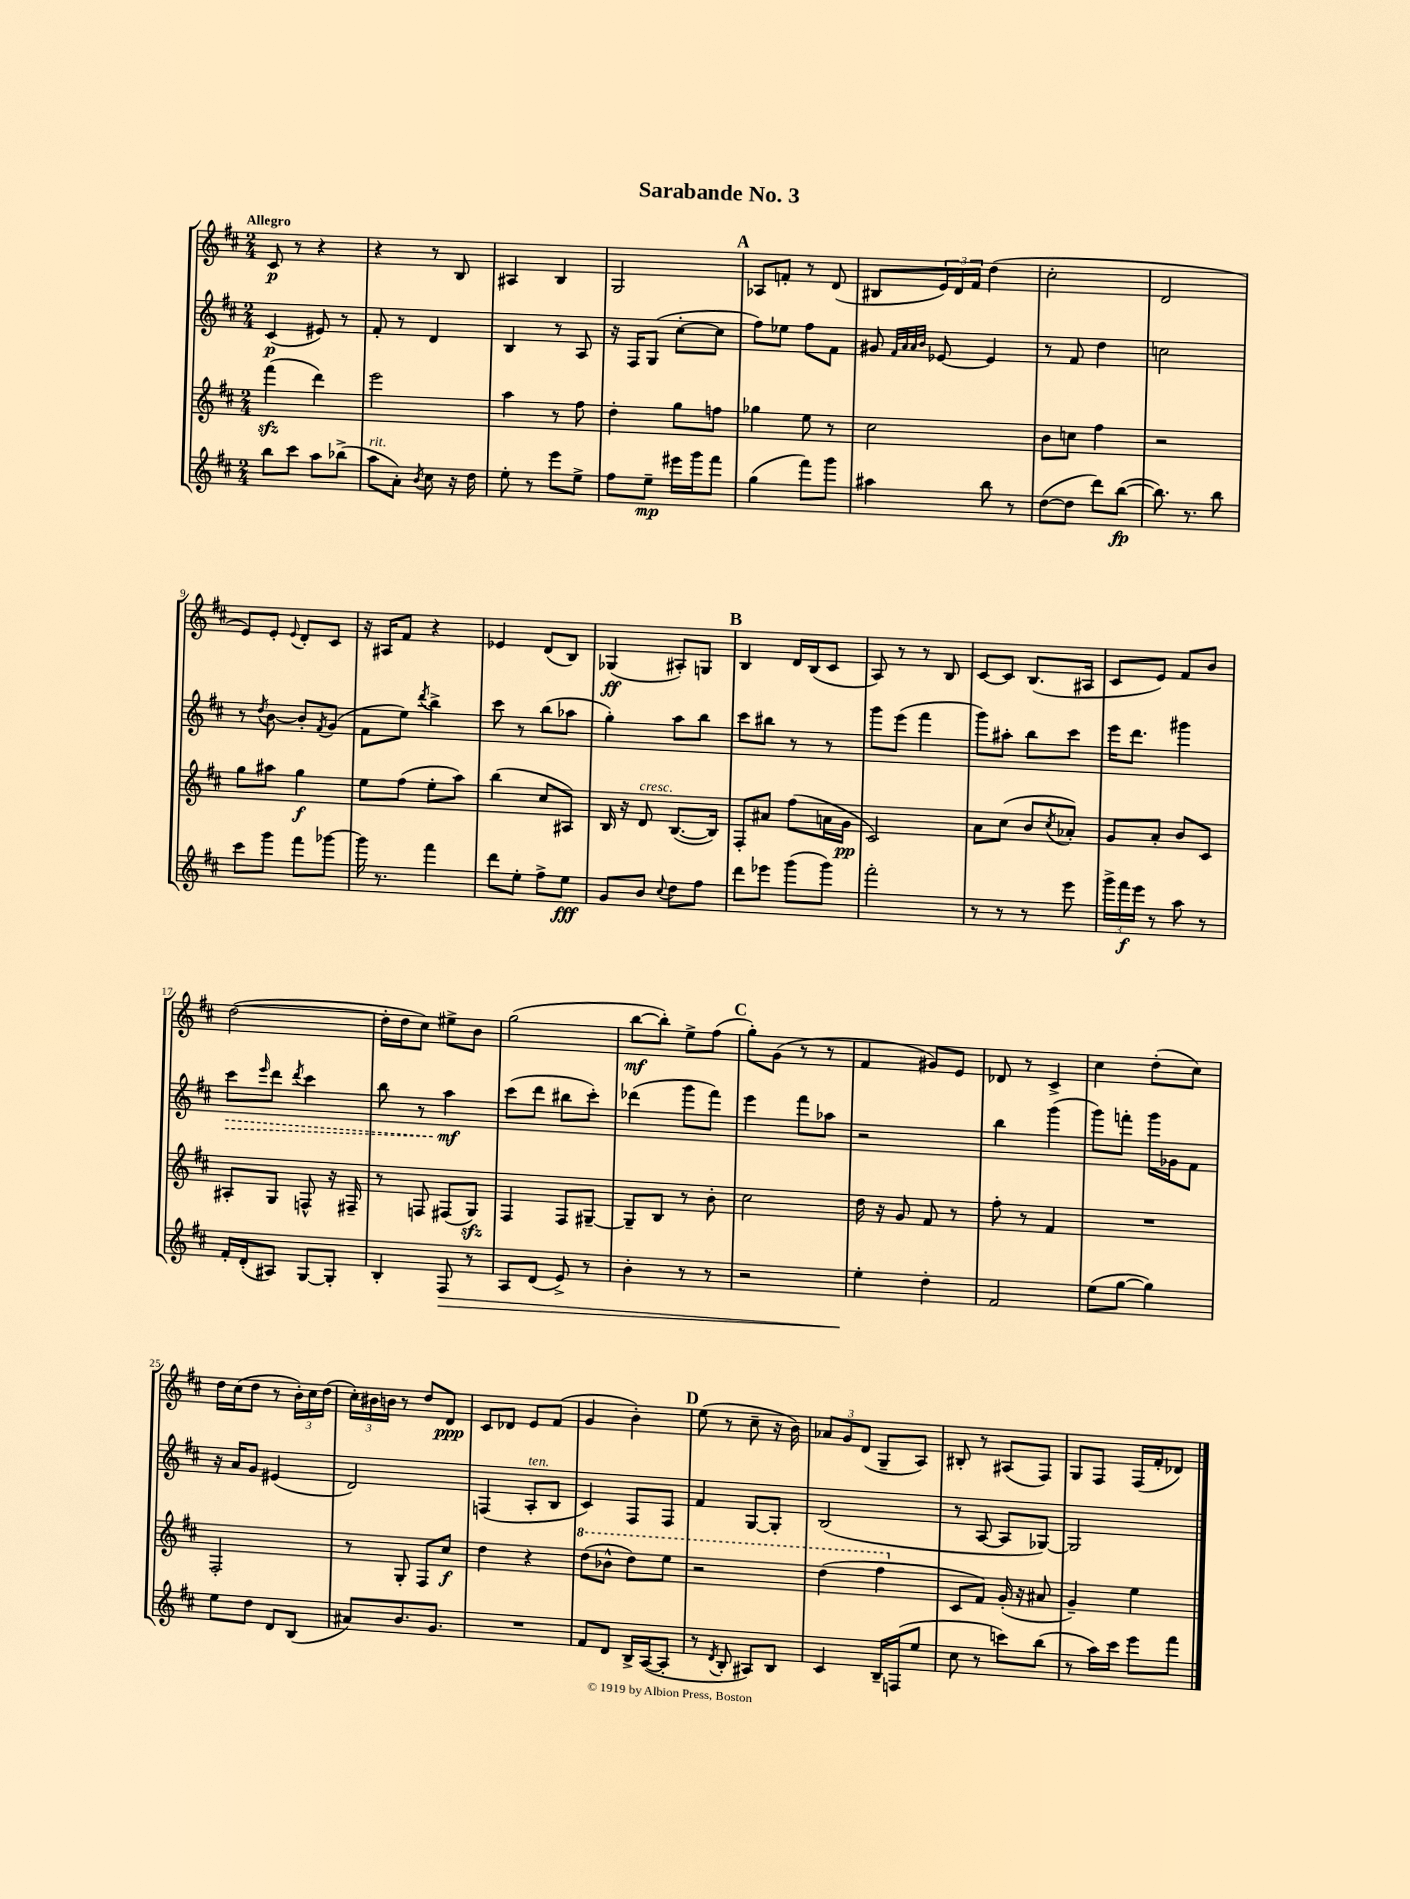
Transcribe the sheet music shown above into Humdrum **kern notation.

**kern	**kern	**kern	**kern
*staff4	*staff3	*staff2	*staff1
*clefG2	*clefG2	*clefG2	*clefG2
*k[f#c#]	*k[f#c#]	*k[f#c#]	*k[f#c#]
*M2/4	*M2/4	*M2/4	*M2/4
8bb\L	(4fff#\	(4c#/	8c#/
8ccc#\J	.	.	8r
8aa\L	4ddd\)	8e#/)	4r
(8bb-^\J	.	8r	.
=	=	=	=
8aa\L	2eee\	8f#'/	4r
8a'\J)	.	8r	.
8qb/	.	.	.
8cc#\	.	4d/	8r
16r	.	.	8B/
16dd\	.	.	.
=	=	=	=
8ee'\	4aa\	4B/	4A#/
8r	.	.	.
8eee\L	8r	8r	4B/
8ee^\J	8ff#\	8A/	.
=	=	=	=
8ff#\L	4dd'\	16r	2G/
.	.	16F#/LK	.
8ee~\J	.	(8G/J	.
16eee#\LL	8gg\L	[8cc#'\L	.
16ggg\J	.	.	.
8fff#\J	8ff\J	8cc#\]J	.
=	=	=	=
(4gg\	4gg-\	8ff#\L)	8A-/L
.	.	8ee-\J	8f'/J
8fff#\L)	8ee\	8ff#\L	8r
8ggg\J	8r	8f#\J	(8d/
=	=	=	=
4aa#\	2cc#\	8g#/	8B#/L
.	.	32qqf#/LLL	.
.	.	32qqa/	.
.	.	32qqa/	.
.	.	32qqb/JJJ	.
.	.	[8e-/	24e/L)
.	.	.	24d/
.	.	.	24f#/JJ
8bb\	.	4e-/]	(4dd\
8r	.	.	.
=	=	=	=
([8dd\L	8b\L	8r	2cc#'\
8dd\]J	8cc\J	8f#/	.
8ddd\L)	4ff#\	4dd\	.
([8bb\J	.	.	.
=	=	=	=
8.bb\])	2r	2cc\	2d/
8.r	.	.	.
8bb\	.	.	.
=	=	=	=
8ccc#\L	8gg\L	8r	8e/L)
.	.	8qdd/	.
8ggg\J	8aa#\J	[8b\	8e'/J
.	.	.	8qqe/
8fff#\L	4gg\	8b'/]L	8d'/L
.	.	8qf#/	.
[8ggg-\J	.	(8g/J	8c#/J
=	=	=	=
16ggg-\]	8ee\L	8f#\L	16r
8.r	.	.	16A#/LK
.	(8ff#\J	8ee\J)	8f#/J
.	.	8qddd/	.
4fff#\	8ee'\L	4bb^\	4r
.	8aa\J)	.	.
=	=	=	=
8ddd\L	(4bb\	8ccc#\	4e-/
8ee'\J	.	8r	.
8ff#^\L	8cc#/L	(8bb\L	(8d/L
8ee\J	8A#/J)	8aa-\J	8B/J)
=	=	=	=
8g/L	16B/	4gg'\)	(4G-/
.	16r	.	.
8b/J	8d/	.	.
8qqcc#/	.	.	.
8dd\L	([8.B/L	8aa\L	8A#'/L)
8ff#\J	.	8bb\J	8G/J
.	16B/]Jk)	.	.
=	=	=	=
8ddd\L	8F#'/L	8ccc#\L	4B/
8eee-\J	8a#/J	8bb#\J	.
(8ggg\L	(8ff#\L	8r	16d/LL
.	.	.	(16B/J
8ggg\J)	16a\L	8r	8c#/J
.	16g\JJ	.	.
=	=	=	=
2fff#'\	2c#/)	8ggg\L	8A/)
.	.	(8eee\J	8r
.	.	4fff#\	8r
.	.	.	8B/
=	=	=	=
8r	8a\L	8ggg\L)	[8c#/L
8r	(8cc#\J	8aa#'\J	8c#/]J
8r	8b/L	8bb\L	(8.B/L
.	8qcc#/	.	.
8eee\	8a-'/J)	8ccc#\J	.
.	.	.	16A#/Jk
=	=	=	=
24ggg^\LL	8g/L	16eee\LK	8c#/L
24fff#\	.	.	.
.	.	8.ddd\J	.
24eee\JJ	.	.	.
8r	8a'/J	.	8e/J)
8aa\	8b/L	4ggg#\	8f#/L
8r	8c#/J	.	8b/J
=	=	=	=
16f#'/LL	8A#'/L	8ccc#\L	([2dd\
(16d'/J	.	.	.
.	.	16qqeee/	.
8A#/J)	8G/J	8ddd\J	.
.	.	8qddd/	.
[8G/L	8F^^/	4ccc#\	.
8G'/]J	16r	.	.
.	16F#~/	.	.
=	=	=	=
4B'/	8r	8bb\	16dd'\]LL
.	.	.	16dd\J
.	8F/	8r	8cc#\J)
8F#/	(8F#/L	4aa\	8ee#^\L
8r	8G/J)	.	8b\J
=	=	=	=
8A/L	4F#/	(8ccc#\L	(2gg\
(8d/J	.	8ddd\J	.
8e^/)	8F#/L	8bb#\L	.
8r	[8G#~/J	8ccc#'\J)	.
=	=	=	=
4b'\	8G#~/]L	(4ddd-\	[8bb\L
.	8B/J	.	8bb'\]J)
8r	8r	8ggg\L	8ee^\L
8r	8b'\	8fff#\J)	(8ff#\J
=	=	=	=
2r	2cc#\	4eee\	8gg'\L)
.	.	.	(8g\J
.	.	8fff#\L	8r
.	.	8aa-\J	8r
=	=	=	=
4ee'\	16dd\	2r	4f#/
.	16r	.	.
.	8g/	.	.
4dd'\	8f#/	.	8g#/L)
.	8r	.	8e/J
=	=	=	=
2f#/	8ff#'\	4bb\	8d-/
.	8r	.	8r
.	4f#/	(4ggg\	4c#^/
=	=	=	=
(8ee\L	2r	8ggg\L)	4cc#\
[8gg\J	.	8fff'\J	.
4gg\])	.	16ggg\LL	(8dd'\L
.	.	16g-\J	.
.	.	8f#\J	8cc#\J)
=	=	=	=
8ee\L	2F#'/	16r	16dd\LL
.	.	16a/LK	(16cc#\J
8dd\J	.	8g/J	8dd\J
8d/L	.	(4e#/	8r
(8B/J	.	.	24b'\LL)
.	.	.	24cc#\
.	.	.	(24dd\JJ
=	=	=	=
8a#/L)	8r	2d/)	24cc#'\LL)
.	.	.	24b#\
.	.	.	24b\JJ
8.b/	8G'/	.	8r
.	8F#/L	.	8dd/L
8.g/J	.	.	.
.	8cc#/J	.	8d/J
=	=	=	=
2r	4dd\	(4F/	8c#/L
.	.	.	8d-/J
.	4r	8A'/L	8e/L
.	.	8B/J	(8f#/J
=	=	=	=
8f#/L	(8ddd\L	4c#/)	4g/
8d/J	8bb-^^\J	.	.
16B^/LL	8ddd\L)	8F#/L	4b'\)
([16A/J	.	.	.
8A'/]J	8eee\J	8F#/J	.
=	=	=	=
8r	2r	4f#/	(8ee\
8qd/	.	.	.
8B'/	.	.	8r
8A#/L)	.	[8G/L	8cc#~\
8B/J	.	8G'/]J	16r
.	.	.	16b\)
=	=	=	=
4c#/	(4ddd\	(2B/	12a-/L
.	.	.	12g/
.	.	.	(12d/J
16B~/LL	4fff#\	.	8G~/L
(16F/J	.	.	.
8ee/J	.	.	8A/J)
=	=	=	=
8cc#\	8c#/L	8r	8B#'/
8r	8f#/J)	[8A/	8r
8ccc\L)	(16g'/	8A/]L	(8A#/L
.	16r	.	.
(8bb\J	8a#/	[8G-/J)	8F#/J)
=	=	=	=
8r	4g~/)	2G-/]	8G/L
16aa\LL)	.	.	8F#/J
16ccc#\JJ	.	.	.
8eee\L	4ee\	.	(16F#/LL
.	.	.	16f#'/J
8fff#\J	.	.	8d-/J)
==	==	==	==
*-	*-	*-	*-
